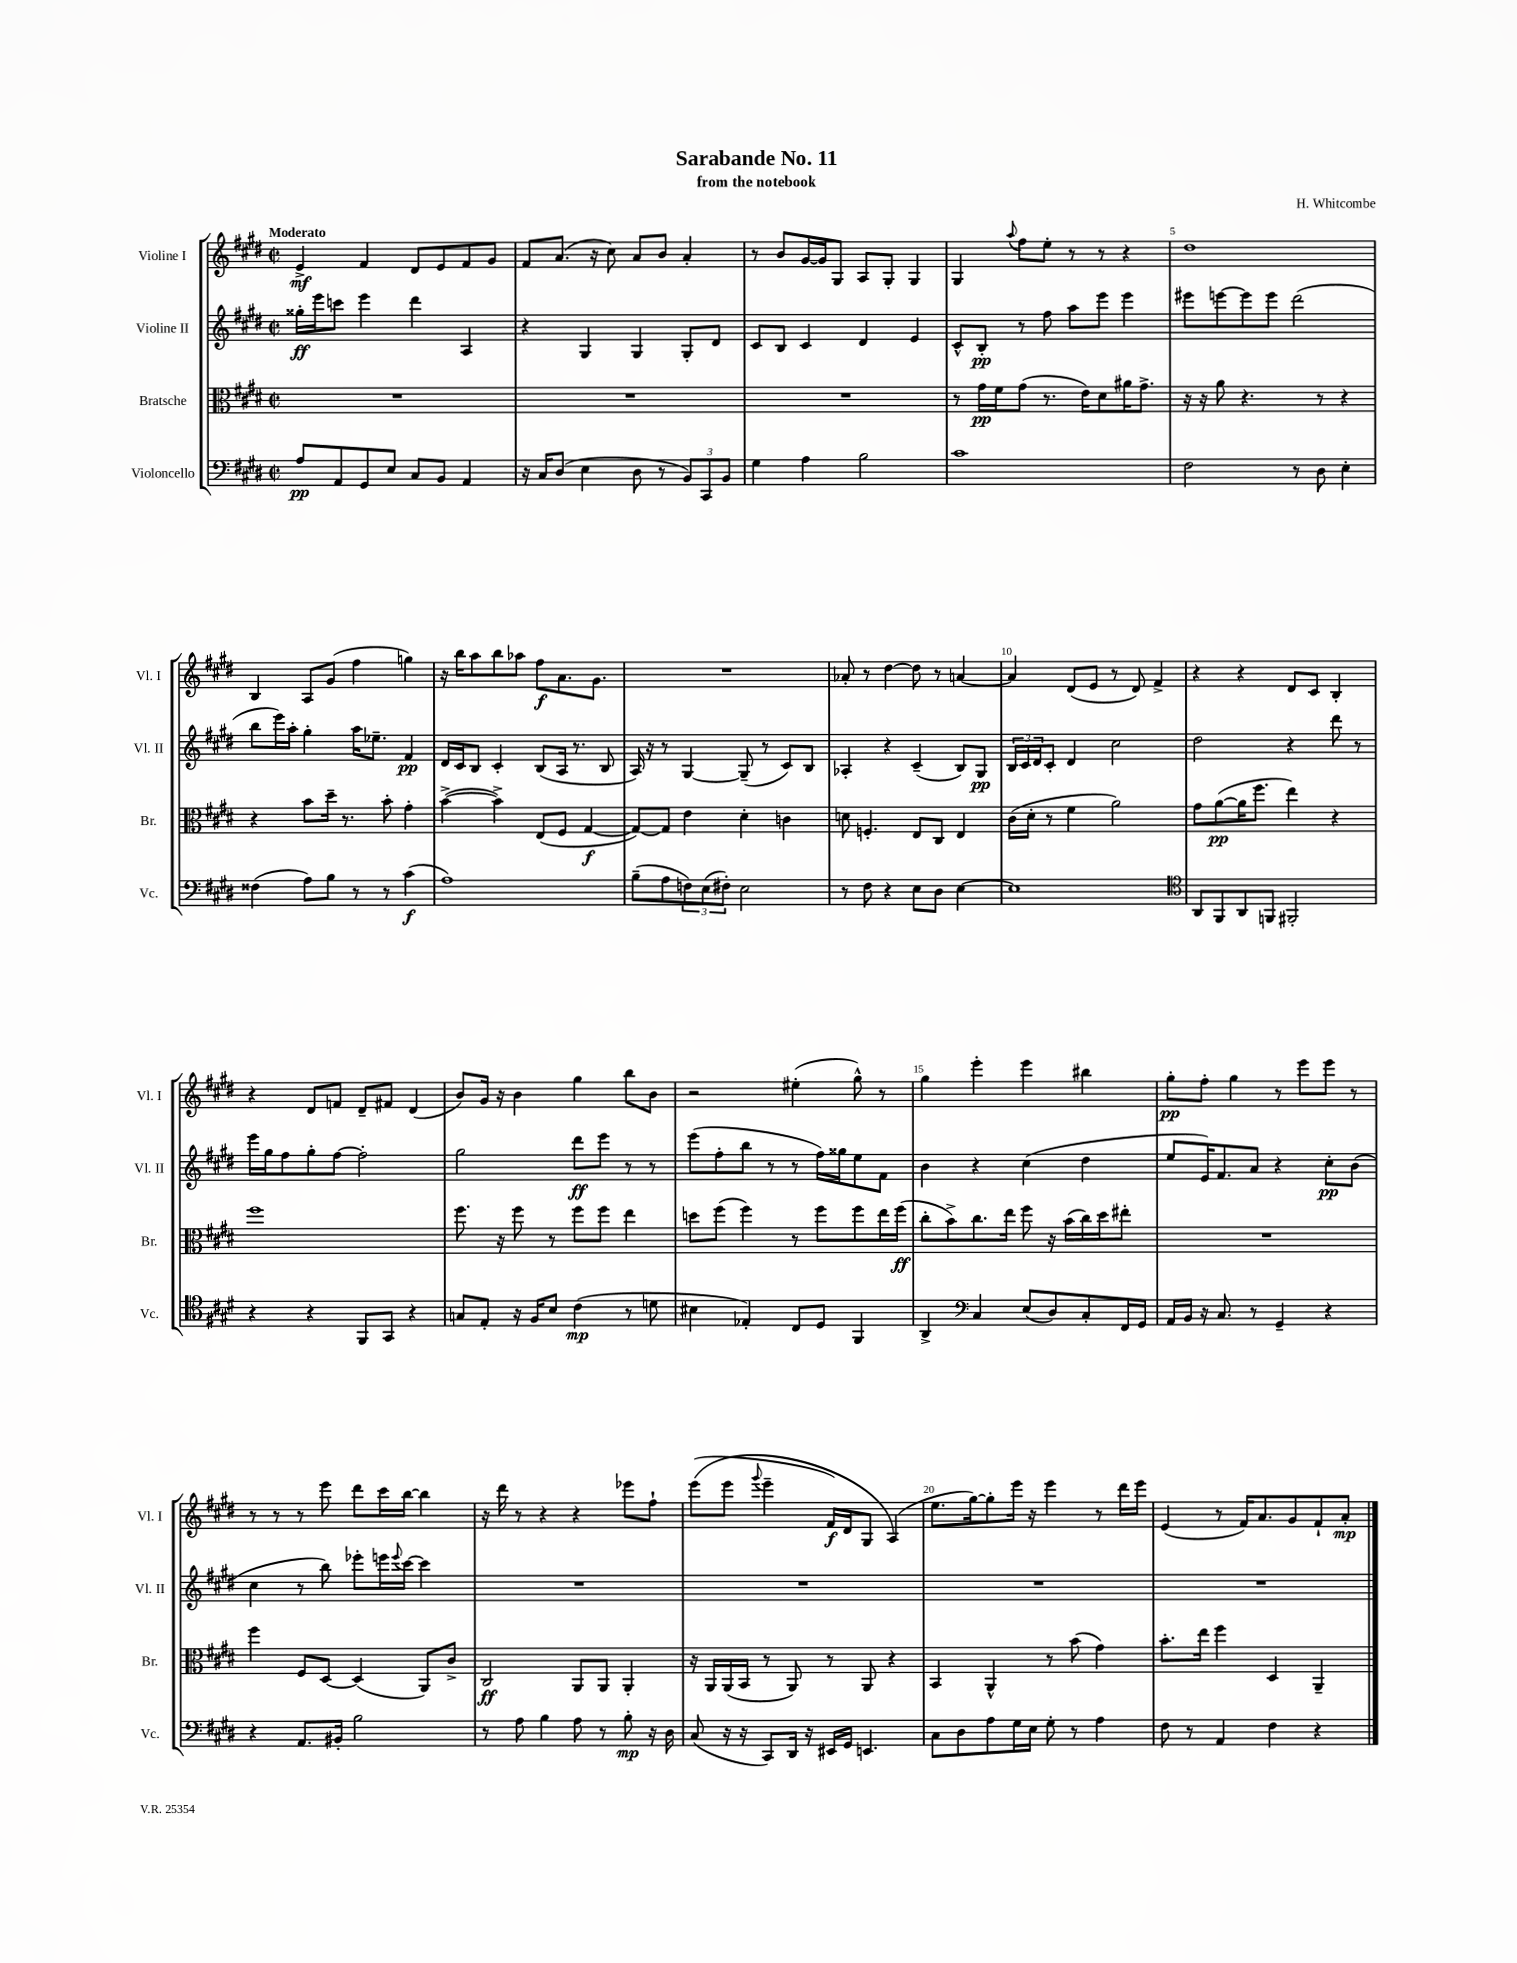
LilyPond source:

\header { title = "Sarabande No. 11" composer = "H. Whitcombe" subtitle = "from the notebook" }
<<
\new StaffGroup <<
\new Staff = "s0" \with { instrumentName = "Violine I" shortInstrumentName = "Vl. I" } {
    \clef treble \key e \major \defaultTimeSignature \time 2/2 \tempo "Moderato"
    e'4->\mf fis'4 dis'8 e'8 fis'8 gis'8 |
    fis'8 a'8.( r16 cis''8) a'8 b'8 a'4-. |
    r8 b'8 gis'16~ gis'16 gis8 a8 gis8-. gis4 |
    gis4 \appoggiatura { a''8 } fis''8 e''8-. r8 r8 r4 |
    dis''1 |
    b4 a8 gis'8( fis''4 g''4) |
    r16 b''16 a''8 b''8 aes''8 fis''8\f a'8. gis'8. |
    R1 |
    aes'8-. r8 dis''4~ dis''8 r8 a'4~ |
    a'4 dis'8( e'8 r8 dis'8) fis'4-> |
    r4 r4 dis'8 cis'8 b4-. |
    r4 dis'8 f'8 dis'8-- fis'8 dis'4( |
    b'8) gis'16 r16 b'4 gis''4 b''8 b'8 |
    r2 eis''4-.( gis''8-^) r8 |
    gis''4 e'''4-. e'''4 bis''4 |
    gis''8-.\pp fis''8-. gis''4 r8 e'''8 e'''8 r8 |
    r8 r8 r8 e'''8 dis'''8 cis'''16 b''16~ b''4 |
    r16 dis'''16 r8 r4 r4 ees'''8 fis''8-! |
    e'''8(\( e'''8 \appoggiatura { gis'''8 } e'''4-- fis'16\f) dis'16 gis8 a4(\) |
    e''8. gis''16~) gis''8-. e'''16 r16 e'''4 r8 dis'''16 e'''16 |
    e'4( r8 fis'16) a'8. gis'8 fis'8-! a'8-.\mp \bar "|." |
}
\new Staff = "s1" \with { instrumentName = "Violine II" shortInstrumentName = "Vl. II" } {
    \clef treble \key e \major \defaultTimeSignature \time 2/2
    gisis''16-.\ff e'''16 c'''8 e'''4 dis'''4 a4 |
    r4 gis4 gis4 gis8-. dis'8 |
    cis'8 b8 cis'4 dis'4 e'4 |
    cis'8-^ b8-.\pp r8 fis''8 a''8 e'''8 e'''4 |
    eis'''8 e'''8~ e'''8 e'''8 dis'''2( |
    b''8 e'''16) a''16-. gis''4-. a''16 ees''8.-- fis'4\pp |
    dis'16 cis'16 b8 cis'4-. b8( a16 r8. b8 |
    a16) r16 r8 gis4~ gis8--( r8 cis'8) b8 |
    aes4-. r4 cis'4--( b8) gis8\pp |
    \tuplet 3/2 { b16 cis'16 dis'16 } cis'8-. dis'4 cis''2 |
    dis''2 r4 dis'''8 r8 |
    e'''16 gis''16 fis''8 gis''8-. fis''8~ fis''2-. |
    gis''2 dis'''8\ff e'''8 r8 r8 |
    e'''8( fis''8-. b''8 r8 r8 fis''16) gisis''16 e''8 fis'8 |
    b'4 r4 cis''4( dis''4 |
    e''8 e'16) fis'8. a'8 r4 cis''8-.\pp b'8( |
    cis''4 r8 b''8) ees'''8-. e'''16 \appoggiatura { e'''8 } cis'''16~ cis'''4 |
    R1 |
    R1 |
    R1 |
    R1 \bar "|." |
}
\new Staff = "s2" \with { instrumentName = "Bratsche" shortInstrumentName = "Br." } {
    \clef alto \key e \major \defaultTimeSignature \time 2/2
    R1 |
    R1 |
    R1 |
    r8 gis'16\pp fis'16 gis'8( r8. e'16) dis'8 ais'16 gis'8.-> |
    r16 r16 a'8 r4. r8 r4 |
    r4 b'8 dis''16-- r8. b'8-. gis'4-. |
    b'4~->( b'4->) e8( fis8 gis4~\f |
    gis8~) gis8 e'4 dis'4-. c'4 |
    d'8 f4.-. e8 cis8 e4 |
    cis'16( dis'16-. r8 fis'4 a'2) |
    gis'8 a'8~\pp( a'16 fis''8. e''4) r4 |
    fis''1 |
    fis''8. r16 fis''8 r8 fis''8 fis''8 e''4 |
    d''8 fis''8( fis''4) r8 fis''8 fis''8 e''16 fis''16\ff( |
    cis''8-. b'8->) cis''8. e''16 fis''8 r16 b'16( cis''16) dis''16 eis''8-. |
    R1 |
    fis''4 fis8 dis8~ dis4( a,8) cis'8-> |
    cis2\ff a,8 a,8 a,4-. |
    r16 a,16 a,16( b,16 r8 a,8) r8 a,8 r4 |
    b,4 a,4-^ r8 b'8( gis'4) |
    b'8.-. e''16 fis''4 dis4 a,4-- \bar "|." |
}
\new Staff = "s3" \with { instrumentName = "Violoncello" shortInstrumentName = "Vc." } {
    \clef bass \key e \major \defaultTimeSignature \time 2/2
    a8\pp a,8 gis,8 e8 cis8 b,8 a,4 |
    r16 cis16 dis8( e4 dis8 r8 \tuplet 3/2 { b,8) cis,8 b,8 } |
    gis4 a4 b2 |
    cis'1 |
    fis2 r8 dis8 e4-. |
    fisis4( a8) b8 r8 r8 cis'4\f( |
    a1) |
    b8--( a8 \tuplet 3/2 { f8) e8( fis8-.) } e2 |
    r8 fis8 r4 e8 dis8 e4~ |
    e1 |
    \clef tenor a,8 fis,8 a,8 f,8 fis,2-. |
    r4 r4 fis,8 gis,8 r4 |
    g8 e8-. r16 fis16 b8 cis'4\mp( r8 d'8 |
    bis4 ees4-.) cis8 dis8 fis,4 |
    a,4-> \clef bass cis4 e8( dis8) cis8-. fis,16 gis,16 |
    a,16 b,16 r16 cis8. r8 gis,4-- r4 |
    r4 a,8. bis,16-. b2 |
    r8 a8 b4 a8 r8 b8-.\mp r16 dis16 |
    cis8( r16 r16 cis,8) dis,16 r16 eis,16 gis,16 e,4. |
    cis8 dis8 a8 gis16 e16 gis8-. r8 a4 |
    fis8 r8 a,4 fis4 r4 \bar "|." |
}
>>
>>
\layout { \context { \Score \override BarNumber.break-visibility = ##(#f #t #t) barNumberVisibility = #(every-nth-bar-number-visible 5) } }
